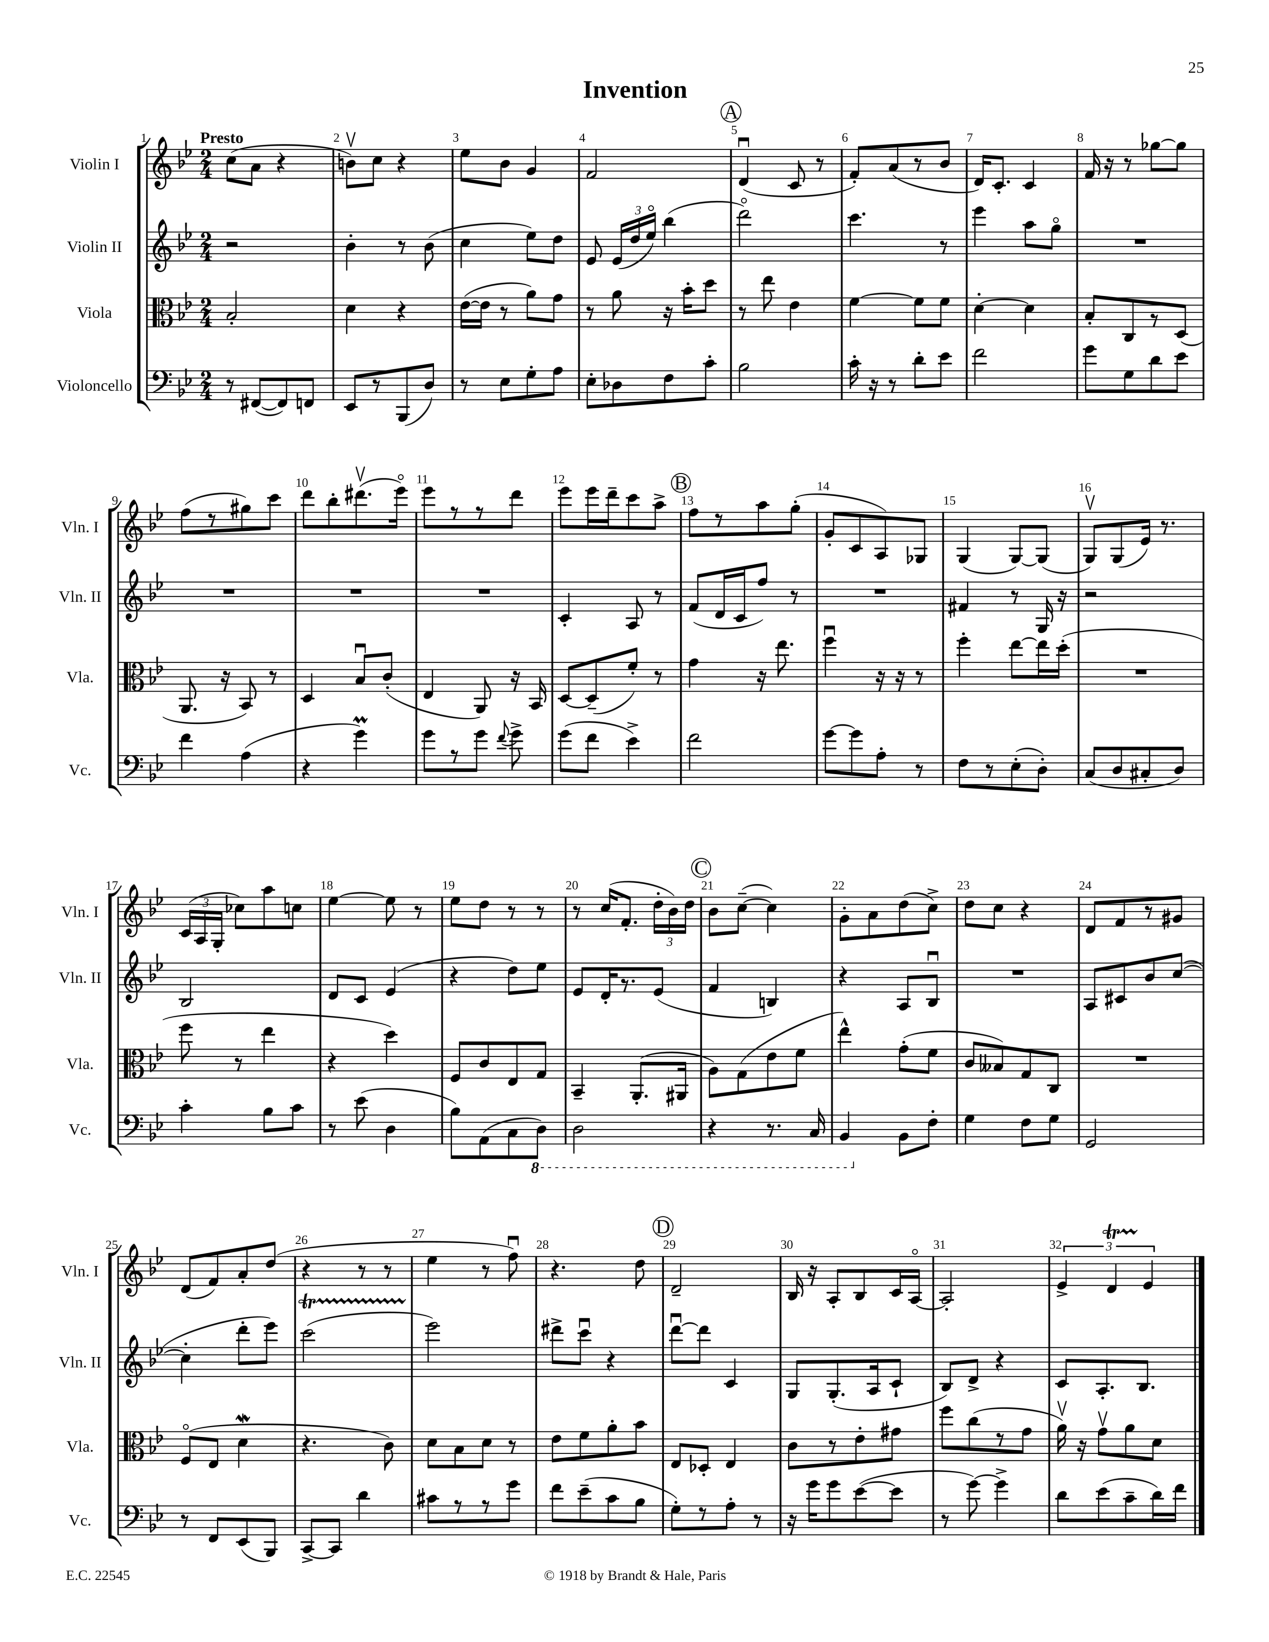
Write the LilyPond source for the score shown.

\header { title = "Invention" }
<<
\new StaffGroup <<
\new Staff = "s0" \with { instrumentName = "Violin I" shortInstrumentName = "Vln. I" } {
    \clef treble \key bes \major \numericTimeSignature \time 2/4 \tempo "Presto"
    \autoBeamOff c''8[( a'8] r4 |
    b'8[\upbow) c''8] r4 |
    ees''8[ bes'8] g'4 |
    f'2 |
    \mark \markup { \circle "A" } d'4\downbow( c'8 r8 |
    f'8[-.) a'8( r8 bes'8] |
    d'16[) c'8.]-. c'4 |
    f'16 r16 r8 ges''8[~ ges''8] |
    f''8[( r8 gis''8) c'''8] |
    d'''8[ bes''8-. dis'''8.\upbow( ees'''16]\flageolet) |
    ees'''8[ r8 r8 d'''8] |
    ees'''8[ ees'''16 d'''16-- c'''8 a''8]-> |
    \mark \markup { \circle "B" } f''8[ r8 a''8 g''8]-.( |
    g'8[-. c'8 a8) ges8] |
    g4( g8[~) g8]( |
    g8[\upbow) g8( ees'16]) r8. |
    \tuplet 3/2 { c'16[( a16 g16]-. } ces''8[) a''8 c''8] |
    ees''4~ ees''8 r8 |
    ees''8[ d''8] r8 r8 |
    r8 c''16[( f'8.]-. \tuplet 3/2 { d''16[-. bes'16) d''16] } |
    \mark \markup { \circle "C" } bes'8[ c''8]~--( c''4) |
    g'8[-. a'8 d''8( c''8]->) |
    d''8[ c''8] r4 |
    d'8[ f'8 r8 gis'8] |
    d'8[( f'8) a'8-. d''8]( |
    r4 r8 r8 |
    ees''4 r8 f''8\downbow) |
    r4. d''8 |
    \mark \markup { \circle "D" } d'2-- |
    bes16 r16 a8[-. bes8 c'16 a16]~\flageolet |
    a2-. |
    \tuplet 3/2 { ees'4-> d'4\startTrillSpan ees'4\stopTrillSpan } \bar "|." |
}
\new Staff = "s1" \with { instrumentName = "Violin II" shortInstrumentName = "Vln. II" } {
    \clef treble \key bes \major \numericTimeSignature \time 2/4
    \autoBeamOff r2 |
    bes'4-. r8 bes'8( |
    c''4 ees''8[) d''8] |
    ees'8 \tuplet 3/2 { ees'16[( d''16 ees''16]\flageolet) } bes''4( |
    \mark \markup { \circle "A" } d'''2\flageolet) |
    c'''4. r8 |
    ees'''4 a''8[ g''8]\flageolet |
    R2 |
    R2 |
    R2 |
    R2 |
    c'4-. a8 r8 |
    \mark \markup { \circle "B" } f'8[( d'16 c'16 f''8]) r8 |
    R2 |
    fis'4 r8 g16 r16 |
    r2 |
    bes2 |
    d'8[ c'8] ees'4( |
    r4 d''8[) ees''8] |
    ees'8[ d'16-. r8. ees'8]( |
    \mark \markup { \circle "C" } f'4 b4) |
    r4 a8[ bes8]\downbow |
    R2 |
    a8[ cis'8 bes'8 c''8]~( |
    c''4-. d'''8[-. ees'''8]) |
    c'''2\startTrillSpan( |
    ees'''2\stopTrillSpan) |
    dis'''8[-> c'''8]\downbow r4 |
    \mark \markup { \circle "D" } d'''8[~\downbow d'''8] c'4 |
    g8[ g8.-.( a16 c'8]-! |
    bes8[) d'8]-> r4 |
    c'8[ a8.-. bes8.] \bar "|." |
}
\new Staff = "s2" \with { instrumentName = "Viola" shortInstrumentName = "Vla." } {
    \clef alto \key bes \major \numericTimeSignature \time 2/4
    \autoBeamOff bes2-. |
    d'4 r4 |
    ees'16[~( ees'16] r8 a'8[) g'8] |
    r8 a'8 r16 bes'16[-. d''8] |
    \mark \markup { \circle "A" } r8 ees''8 ees'4 |
    f'4~ f'8[ f'8] |
    d'4~-. d'4 |
    bes8[-. c8 r8 d8]( |
    a,8. r16 bes,8) r8 |
    d4 bes8[\downbow c'8]-.( |
    ees4 a,8) r16 bes,16 |
    d8[~ d8--( f'8]-.) r8 |
    \mark \markup { \circle "B" } g'4 r16 ees''8. |
    f''4\downbow r16 r16 r8 |
    f''4-. ees''8[~ ees''16 d''16]-.( |
    R2 |
    f''8 r8 ees''4 |
    r4 d''4) |
    f8[ c'8 ees8 g8] |
    bes,4-- a,8.[-.( ais,16] |
    \mark \markup { \circle "C" } a8[) g8( ees'8 f'8] |
    ees''4-^) g'8[-.( f'8] |
    c'8[ beses8) g8 c8] |
    R2 |
    f8[\flageolet( ees8] d'4\mordent |
    r4. c'8) |
    d'8[ bes8 d'8] r8 |
    ees'8[ f'8 a'8-. bes'8] |
    \mark \markup { \circle "D" } ees8[ des8]-. ees4 |
    c'8[ r8 ees'8-. gis'8] |
    f''8[ c''8( r8 g'8] |
    a'16\upbow) r16 g'8[\upbow a'8 d'8] \bar "|." |
}
\new Staff = "s3" \with { instrumentName = "Violoncello" shortInstrumentName = "Vc." } {
    \clef bass \key bes \major \numericTimeSignature \time 2/4
    \autoBeamOff r8 fis,8[~( fis,8) f,8] |
    ees,8[ r8 bes,,8( d8]) |
    r8 ees8[ g8-. a8] |
    ees8[-. des8 f8 c'8]-. |
    \mark \markup { \circle "A" } bes2 |
    c'16-. r16 r8 d'8[-. ees'8] |
    f'2 |
    g'8[ g8 d'8 ees'8] |
    f'4 a4( |
    r4 g'4\prall) |
    g'8[ r8 g'8] \appoggiatura { f'8 } g'8-> |
    g'8[( f'8] ees'4->) |
    \mark \markup { \circle "B" } f'2 |
    g'8[~ g'8 a8]-. r8 |
    f8[ r8 ees8-.( d8]-.) |
    c8[( d8 cis8-. d8]) |
    c'4-. bes8[ c'8] |
    r8 ees'8( d4 |
    bes8[) a,8( c8 \ottava #-1 d,8]) |
    d,2 |
    \mark \markup { \circle "C" } r4 r8. c,16 |
    bes,,4 \ottava #0 bes,8[ f8]-. |
    g4 f8[ g8] |
    g,2 |
    r8 f,8[ ees,8( bes,,8]) |
    c,8[~-> c,8] d'4 |
    cis'8[ r8 r8 g'8] |
    f'8[ ees'8--( c'8 bes8] |
    \mark \markup { \circle "D" } g8[-.) r8 a8]-. r8 |
    r16 g'16[ g'8 ees'8~( ees'8] |
    r8 g'8~) g'4-> |
    d'8[ ees'8( c'8-- d'16) f'16] \bar "|." |
}
>>
>>
\layout { \context { \Score \override BarNumber.break-visibility = ##(#f #t #t) barNumberVisibility = #all-bar-numbers-visible } }
